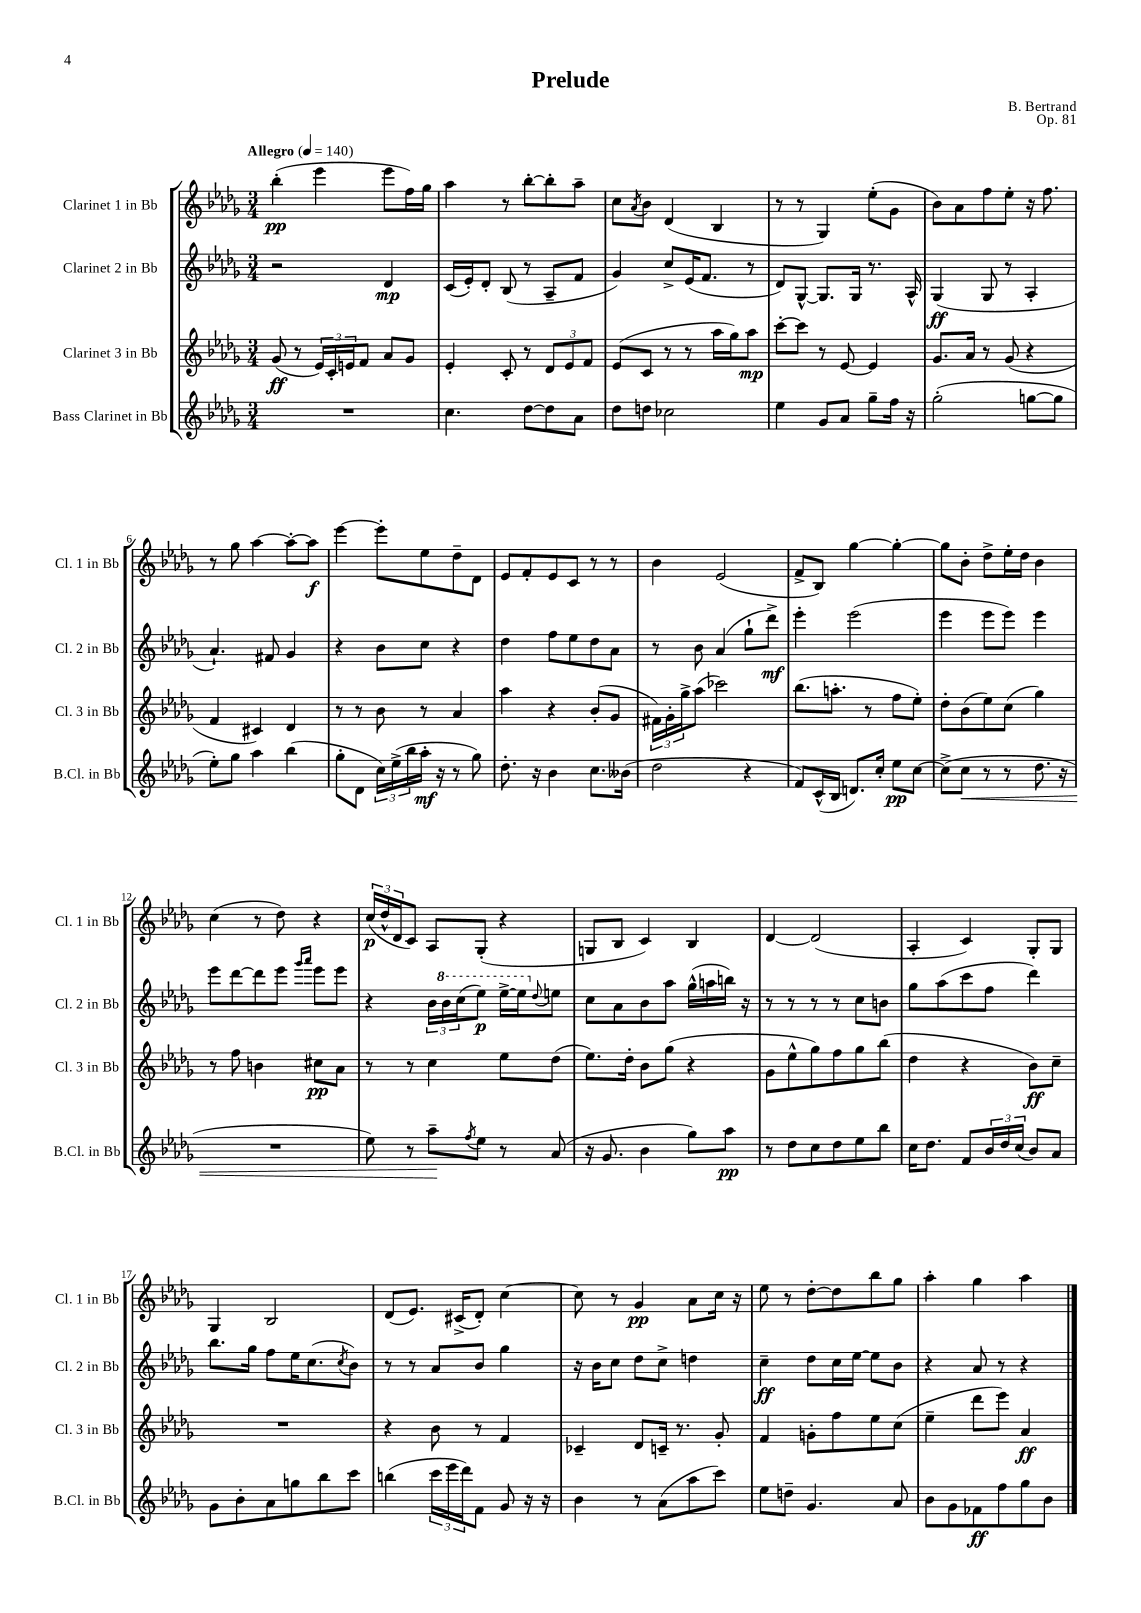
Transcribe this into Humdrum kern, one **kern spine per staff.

**kern	**kern	**kern	**kern
*staff4	*staff3	*staff2	*staff1
*clefG2	*clefG2	*clefG2	*clefG2
*k[b-e-a-d-g-]	*k[b-e-a-d-g-]	*k[b-e-a-d-g-]	*k[b-e-a-d-g-]
*M3/4	*M3/4	*M3/4	*M3/4
*MM140	*MM140	*MM140	*MM140
2.r	(8g-/	2r	(4bb-'\
.	8r	.	.
.	24e-/LL)	.	4eee-\
.	24c'/	.	.
.	24e/J	.	.
.	8f/J	.	.
.	8a-/L	4d-/	8eee-\L
.	8g-/J	.	16ff\L)
.	.	.	16gg-\JJ
=	=	=	=
4.cc\	4e-'/	(16c/LL	4aa-\
.	.	16e-'/J)	.
.	.	8d-'/J	.
.	8c'/	(8B-/	8r
[8dd-\L	8r	8r	[8bb-'\L
8dd-\]	12d-/L	8A-~/L	8bb-'\]
.	12e-/	.	.
8a-\J	.	8f/J	8aa-~\J
.	12f/J	.	.
=	=	=	=
8dd-\L	(8e-/L	4g-/)	8cc\L
.	.	.	8qa-/
8dd\J	8c/J	.	8b-\J
2cc-\	8r	8cc^/L	(4d-/
.	8r	(16e-/K	.
.	.	8.f/J	.
.	16aa-\LL	.	4B-/
.	16gg-\J)	.	.
.	8aa-\J	8r	.
=	=	=	=
4ee-\	[8ccc'\L	8d-/L)	8r
.	8ccc\]J	[8G-^^/J	8r
8g-/L	8r	8.G-/]L	4G-/)
8a-/J	[8e-/	.	.
.	.	16G-/Jk	.
8gg-~\L	4e-/]	8.r	(8ee-'\L
16ff\Jk	.	.	8g-\J
16r	.	16A-^^/	.
=	=	=	=
(2gg-'\	8.g-/L	(4G-/	8b-\L)
.	.	.	8a-\
.	16a-/Jk	.	.
.	8r	8G-/	8ff\
.	(8g-/	8r	8ee-'\J
[8gg\L	4r	4A-'/	16r
.	.	.	8.ff\
8gg\]J	.	.	.
=	=	=	=
8ee-'\L)	4f/	4.a-`/)	8r
8gg-\J	.	.	8gg-\
4aa-\	4c#/)	.	[4aa-\
.	.	8f#/	.
(4bb-\	4d-/	4g-/	8aa-'\_L
.	.	.	8aa-\]J
=	=	=	=
8gg-'\L	8r	4r	[4eee-\
8d-\J	8r	.	.
24cc\LL)	8b-\	8b-\L	8eee-'\]L
(24ee-^\	.	.	.
24bb-\	.	.	.
16aa-'\JJ	8r	8cc\J	8ee-\
16r	.	.	.
8r	4a-/	4r	8dd-~\
8gg-\)	.	.	8d-\J
=	=	=	=
8.dd-'\	4aa-\	4dd-\	8e-/L
.	.	.	8f'/
16r	.	.	.
4b-\	4r	8ff\L	8e-/
.	.	8ee-\	8c/J
8.cc\L	(8b-'/L	8dd-\	8r
.	8g-/J	8a-\J	8r
(16b--\Jk	.	.	.
=	=	=	=
2dd-\	24f#\LL)	8r	4b-\
.	24g-'\	.	.
.	24gg-^\J	.	.
.	(8aa-\J	8b-\	.
.	2ccc-\)	(4a-/	(2e-/
4r	.	8gg-`\L	.
.	.	8ddd-^\J)	.
=	=	=	=
8f/L)	(8.bb-\L	4eee-'\	8f^/L
(16c^^/L	.	.	8B-/J)
16B-/JJ	8.aa'\J	.	.
8.d/L)	.	(2eee-\	[4gg-\
.	8r	.	.
16cc'/Jk	.	.	.
8ee-\L	8ff\L	.	4gg-'\_
[8cc\J	8ee-'\J)	.	.
=	=	=	=
(8cc^\]L	8dd-'\L	4eee-\	8gg-\]L
8cc\J	(8b-\	.	8b-'\J
8r	8ee-\)	8eee-\L	8dd-^\L
8r	(8cc\J	8eee-\J)	16ee-'\L
.	.	.	16dd-\JJ
8.dd-\	4gg-\)	4eee-\	4b-\
16r	.	.	.
=	=	=	=
2.r	8r	8eee-\L	(4cc\
.	8ff\	[8ddd-\	.
.	4b\	8ddd-\]	8r
.	.	8eee-\J	8dd-\)
.	.	16qqggg-/LL	.
.	.	16qqaaa-/JJ	.
.	8cc#\L	8eee-\L	4r
.	8a-\J	8eee-\J	.
=	=	=	=
8ee-\)	8r	4r	(24cc/LL
.	.	.	24dd-^^/
.	.	.	24d-/J
8r	8r	.	8c/J)
8aa-~\L	4cc\	24b-\LL	8A-/L
.	.	24bb-\	.
.	.	(24ccc\J	.
8qff/	.	.	.
8ee-\J	.	8eee-\J)	(8G-'/J
8r	8ee-\L	[16eee-^\LL	4r
.	.	16eee-\]J	.
.	.	8qqdd-/	.
(8a-/	(8dd-\J	8ee\J	.
=	=	=	=
16r	8.ee-\L)	8cc\L	8G/L
8.g-/	.	.	.
.	.	8a-\	8B-/J
.	16dd-'\Jk	.	.
4b-\	8b-\L	8b-\	4c/)
.	(8gg-\J	8aa-\J	.
8gg-\L)	4r	(16gg-^^\LL	4B-/
.	.	16aa\	.
8aa-\J	.	16bb\JJ)	.
.	.	16r	.
=	=	=	=
8r	8g-\L	8r	[4d-/
8dd-\L	8ee-^^\	8r	.
8cc\	8gg-\)	8r	(2d-/]
8dd-\	8ff\	8r	.
8ee-\	8gg-\	8cc\L	.
8bb-\J	(8bb-\J	8b\J	.
=	=	=	=
16cc\LK	4dd-\	8gg-\L	4A-'/
8.dd-\J	.	.	.
.	.	(8aa-\	.
8f/L	4r	8ccc\	4c/)
24b-/L	.	8ff\J	.
24dd-/	.	.	.
(24cc/JJ	.	.	.
8b-/L)	8b-\L)	4ddd-\)	8G-'/L
8a-/J	8cc~\J	.	8G-/J
=	=	=	=
8g-\L	2.r	8.bb-\L	4G-/
8b-'\	.	.	.
.	.	16gg-\Jk	.
8a-\	.	8ff\L	2B-/
8gg\	.	16ee-\K	.
.	.	(8.cc\	.
8bb-\	.	.	.
.	.	8qcc/	.
8ccc\J	.	8b-\J)	.
=	=	=	=
(4bb\	4r	8r	(8d-/L
.	.	8r	8.e-/J)
24ccc\LL	8b-\	8a-/L	.
24eee-\	.	.	.
.	.	.	(16c#^/LK
24ddd-\J)	.	.	.
8f\J	8r	8b-/J	8d-'/J)
8g-/	4f/	4gg-\	[4cc\
16r	.	.	.
16r	.	.	.
=	=	=	=
4b-\	4c-~/	16r	8cc\]
.	.	16b-\LK	.
.	.	8cc\J	8r
8r	8d-/L	8dd-\L	4g-/
(8a-\L	16c~/Jk	8cc^\J	.
.	8.r	.	.
8aa-\	.	4dd\	8a-\L
8ccc\J)	8g-'/	.	16cc\Jk
.	.	.	16r
=	=	=	=
8ee-\L	4f/	4cc~\	8ee-\
8dd~\J	.	.	8r
4.g-/	8g'\L	8dd-\L	[8dd-'\L
.	8ff\	16cc\L	8dd-\]
.	.	[16ee-\JJ	.
.	8ee-\	8ee-\]L	8bb-\
8a-/	(8cc\J	8b-\J	8gg-\J
=	=	=	=
8b-\L	4ee-~\	4r	4aa-'\
8g-\	.	.	.
8f-\	8ddd-\L	8a-/	4gg-\
8ff\	8eee-\J)	8r	.
8gg-\	4a-/	4r	4aa-\
8b-\J	.	.	.
==	==	==	==
*-	*-	*-	*-
